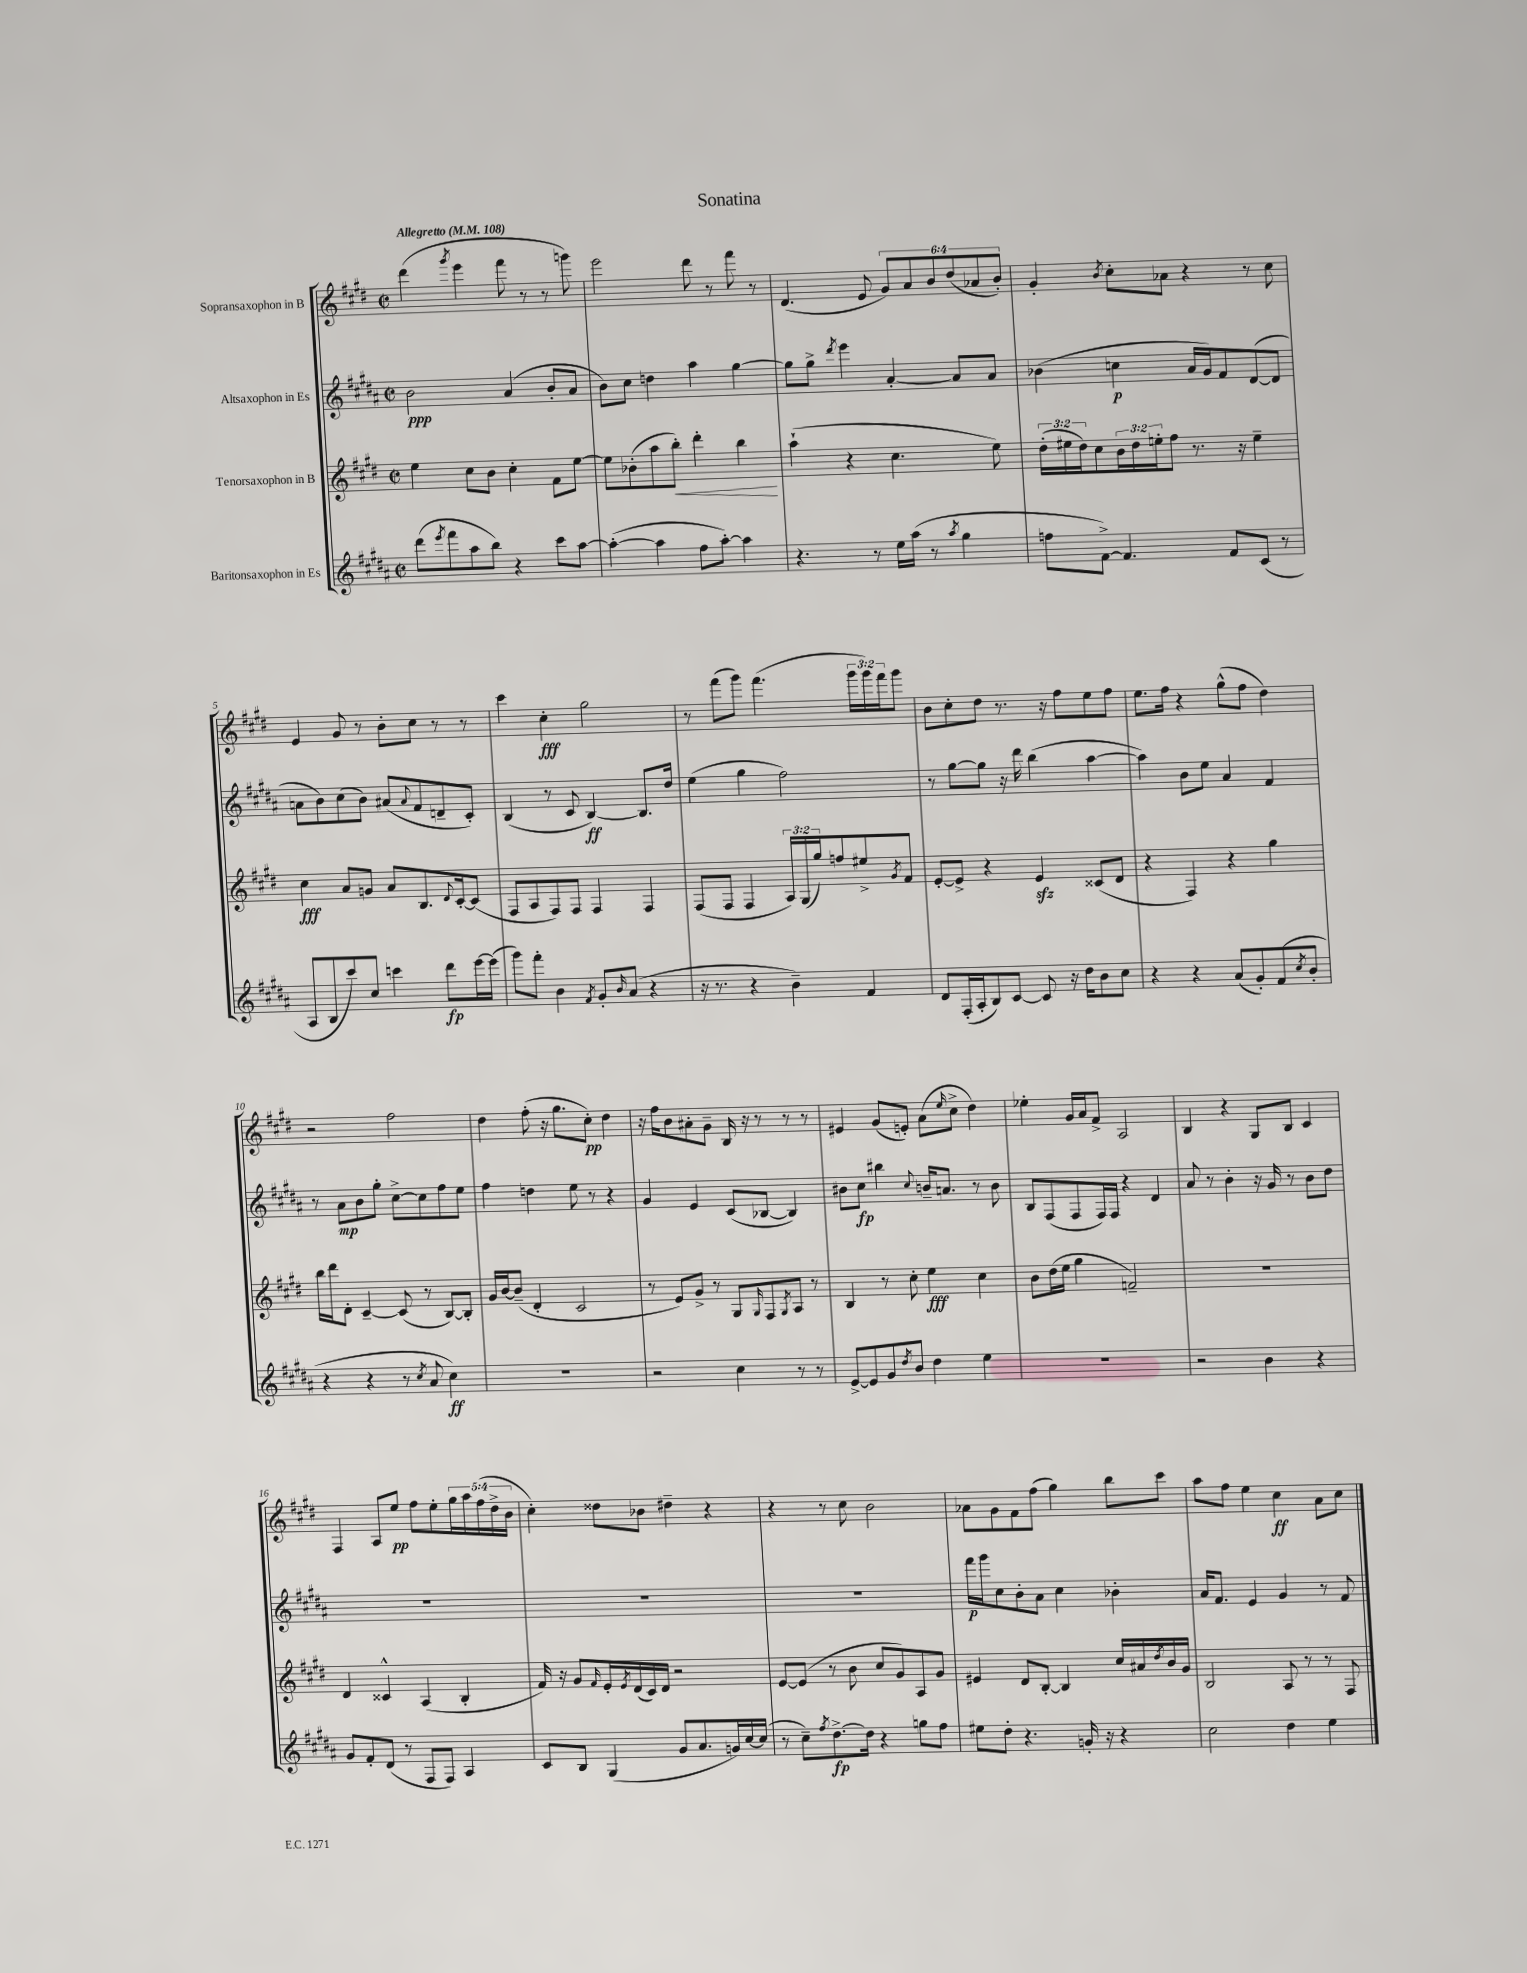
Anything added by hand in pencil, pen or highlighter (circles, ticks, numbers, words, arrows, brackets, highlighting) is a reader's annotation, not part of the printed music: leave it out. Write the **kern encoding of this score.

**kern	**kern	**kern	**kern
*staff4	*staff3	*staff2	*staff1
*clefG2	*clefG2	*clefG2	*clefG2
*k[f#c#g#d#a#]	*k[f#c#g#d#]	*k[f#c#g#d#a#]	*k[f#c#g#d#]
*M2/2	*M2/2	*M2/2	*M2/2
*met(c|)	*met(c|)	*met(c|)	*met(c|)
*MM108	*MM108	*MM108	*MM108
(8ddd#\L	4ee\	2b\	(4ddd#\
8qeee/	.	.	.
8fff#\	.	.	.
.	.	.	8qggg#/
8aa#\	8cc#\L	.	4eee\
8bb\J)	8b\J	.	.
4r	4cc#'\	(4a#/	8fff#\
.	.	.	8r
8ccc#\L	8f#\L	8b'/L	8r
[8aa#\J	[8ee\J	8a#/J	8ggg\)
=	=	=	=
(4aa#'\_	8ee\]L	8b\L)	2eee\
.	(8b-'\	8cc#\J	.
4aa#\]	8aa\	4dd\	.
.	8bb'\J)	.	.
8ff#\L	4ddd#'\	4aa#\	8ddd#\
[8aa#'\J)	.	.	8r
4aa#\]	4bb\	[4gg#\	8fff#\
.	.	.	8r
=	=	=	=
4.r	(4aa`\	8gg#\]L	(4.d#/
.	.	8gg#^\J	.
.	.	8qddd#/	.
.	4r	4eee\	.
8r	.	.	8e/
16ee\LL	4.cc#\	[4a#'/	12g#/L)
(16aa#\JJ	.	.	.
.	.	.	12a/
8r	.	.	.
.	.	.	12b/
8qaa#/	.	.	.
4gg#\	.	8a#/]L	(12dd#/
.	.	.	12a-/
.	8ee\)	8a#/J	.
.	.	.	12b'/J)
=	=	=	=
8ff\L	(24dd#'\LL	(4b-\	4g#'/
.	24ee#\	.	.
.	24dd#\J)	.	.
[8f#^\J)	8cc#\	.	.
.	.	.	8qb/
4.f#/]	24b\L	4cc\	8cc#'\L
.	24dd#\	.	.
.	24ee'\J	.	.
.	8ff#\J	.	8a-\J
.	8.r	16a#/LL	4r
.	.	16g#/J)	.
8f#/L	.	8f#/	.
.	16r	.	.
(8c#/J	4ee~\	([8d#/	8r
8r	.	8d#/]J	8cc#\
=	=	=	=
8A#/L	4cc#\	8a\L	4e/
8B/	.	8b\)	.
8ccc#/)	8a/L	(8cc#\	8g#/
8cc#/J	8g/J	8b\J)	8r
4ccc\	8a/L	(8a#/L	8b'\L
.	.	8qqa#/	.
.	8.B/	8f#/	8cc#\J
8ddd#\L	.	8d~/	8r
.	8qqd#/	.	.
.	[16c#'/k	.	.
[16eee\L	(8c#/]J	8c#'/J)	8r
(16eee\]JJ	.	.	.
=	=	=	=
8ggg#\L)	8F#/L	(4B/	4ccc#\
8fff#'\J	8A/	.	.
4b\	8F#/)	8r	4cc#'\
.	8F#/J	8c#/	.
8qf#/	.	.	.
8g#'/L	4F#/	[4B/)	2gg#\
16qqb/	.	.	.
(8a#/J	.	.	.
4r	4F#/	8.B/]L	.
.	.	16dd#/Jk	.
=	=	=	=
16r	(8F#/L	(4ee\	8r
8.r	.	.	.
.	8F#/J	.	(8fff#\L
4r	4F#/	4gg#\	8ggg#\J)
.	.	.	(4.fff#\
4b~\)	24A/LL)	2ff#\)	.
.	(24G#/	.	.
.	24gg#/J)	.	.
.	8ff/	.	.
4f#/	8ee#^/	.	24ggg#\LL
.	.	.	24ggg#\)
.	.	.	24fff#\J
.	8qg#/	.	.
.	8f#/J	.	8ggg#\J
=	=	=	=
8d#/L	[8e'/L	8r	8b\L
(16F#'/L	8e^/]J	[8gg#\L	8cc#'\
16A#'/J	.	.	.
8B/)	4r	8gg#\]J	8dd#\J
[8c#/J	.	16r	8.r
.	.	16ddd#\	.
8c#/]	4e/	(4bb\	.
.	.	.	16r
16r	.	.	8ff#\L
16dd#\LK	.	.	.
8b\	(8c##/L	[4aa#\	8ee\
8cc#\J	8d#/J	.	8ff#\J
=	=	=	=
4r	4r	4aa#\])	8.ee\L
.	.	.	16ff#\Jk
4r	4F#/)	8b\L	4r
.	.	8ee\J	.
(8a#/L	4r	4a#/	(8gg#^^\L
8g#'/)	.	.	8ff#\J
(8f#/	4gg#\	4f#/	4dd#\)
8qcc#/	.	.	.
8b'/J	.	.	.
=	=	=	=
4r	16bb\LL	8r	2r
.	16ddd#\J	.	.
.	8d#'\J	8a#\L	.
4r	[4c#~/	8b\	.
.	.	8gg#'\J	.
8r	(8c#/]	[8cc#^\L	2ff#\
8qcc#/	.	.	.
8a#/	8r	8cc#\]	.
4cc#\)	[8B/L)	8ff#\	.
.	8B'/]J	8ee\J	.
=	=	=	=
1r	16g#/LL	4ff#\	4dd#\
.	[16b/J	.	.
.	(8b~/]J	.	.
.	4d#'/	4dd\	(8ff#'\
.	.	.	16r
.	.	.	8.gg#\L
.	2c#/	8ee\	.
.	.	8r	8cc#'\J)
.	.	4r	4dd#\
=	=	=	=
2r	8r	4g#/	16r
.	.	.	16ff#\LK
.	8e/L)	.	8b\
.	8g#^/J	4e/	8a#'\
.	8r	.	8g#~\J
4cc#\	8G#/L	(8c#/L	16B/
.	.	.	16r
.	16qqG#/	.	.
.	8F#/	[8B-/J	8r
.	8qG#/	.	.
8r	8A/J	4B-/])	8r
8r	8r	.	8r
=	=	=	=
[8e^/L	4B/	8b#\L	4e#/
8e/]	.	8cc#\J	.
8g#/	8r	4bb#\	(8g#/L
8qdd#/	.	.	.
8b/J	8cc#'\	.	8e'/J)
.	.	8qqcc#/	.
4dd#\	4ee\	16b~/LK	(8a\L
.	.	8.a/J	.
.	.	.	16qqee/
.	.	.	8cc#^\J
4ee\	4cc#\	8r	4dd#\)
.	.	8b\	.
=	=	=	=
1r	8b\L	8B/L	4ee-'\
.	(16dd#\L	(8F#/	.
.	16ee\JJ	.	.
.	4gg#\	8F#/	16g#/LL
.	.	.	16a/J
.	.	16F#/L)	8f#^/J
.	.	16F#/JJ	.
.	2f~/)	4r	2A/
.	.	4d#/	.
=	=	=	=
2r	1r	8a#/	4B/
.	.	8r	.
.	.	4b'\	4r
4b\	.	16r	8G#/L
.	.	16g#/	.
.	.	8r	8B/J
4r	.	8b\L	4c#/
.	.	8dd#\J	.
=	=	=	=
8g#/L	4d#/	1r	4F#/
8f#'/	.	.	.
(8d#/J	4c##^^/	.	8A/L
8r	.	.	8ee/J
8F#/L	(4A/	.	8ff#\L
8F#/J)	.	.	8ee'\
4A#/	4B'/	.	20gg#\L
.	.	.	20aa\
.	.	.	(20ff#\
.	.	.	20dd#^\
.	.	.	20b\JJ
=	=	=	=
8c#/L	16f#/)	1r	4cc#'\)
.	16r	.	.
8B/J	8g#/L	.	.
.	16qqf#/	.	.
(4G#/	16e'/L	.	8dd##\L
.	8qe/	.	.
.	(16d#/	.	.
.	16c#/)	.	8b-\J
.	16d#/JJ	.	.
8g#/L	2r	.	4dd#~\
8.a#/	.	.	.
.	.	.	4r
16g/L)	.	.	.
[16cc#/	.	.	.
(16cc#/]JJ	.	.	.
=	=	=	=
8r	[8e/L	1r	4r
8cc#~\L)	(8e/]J	.	.
8qff#/	.	.	.
[8.dd#^\	8r	.	8r
.	8b\	.	8cc#\
16dd#\]Jk	.	.	.
4r	8cc#/L	.	2b\
.	8g#/)	.	.
8gg\L	8A/	.	.
8ff#\J	8g#/J	.	.
=	=	=	=
8ee#\L	4e#/	16fff#\LL	8a-\L
.	.	16ggg#\J	.
8dd#'\J	.	8cc#\	8g#\
4.r	8d#/L	8b'\	8f#\
.	[8B'/J	8a#\J	(8ff#\J
.	4B/]	4cc#\	4gg#\)
16g'/	.	.	.
16r	.	.	.
4r	16cc#/LL	4b-'\	8bb\L
.	16a#/	.	.
.	8qdd#/	.	.
.	16b/	.	8ccc#\J
.	16g#/JJ	.	.
=	=	=	=
2cc#\	2B/	16a#/LK	8aa\L
.	.	8.f#/J	.
.	.	.	8ff#\J
.	.	4e/	4ee\
4dd#\	8A/	4g#/	4cc#\
.	8r	.	.
4ee\	8r	8r	8a\L
.	8F#/	8f#/	8cc#\J
==	==	==	==
*-	*-	*-	*-
